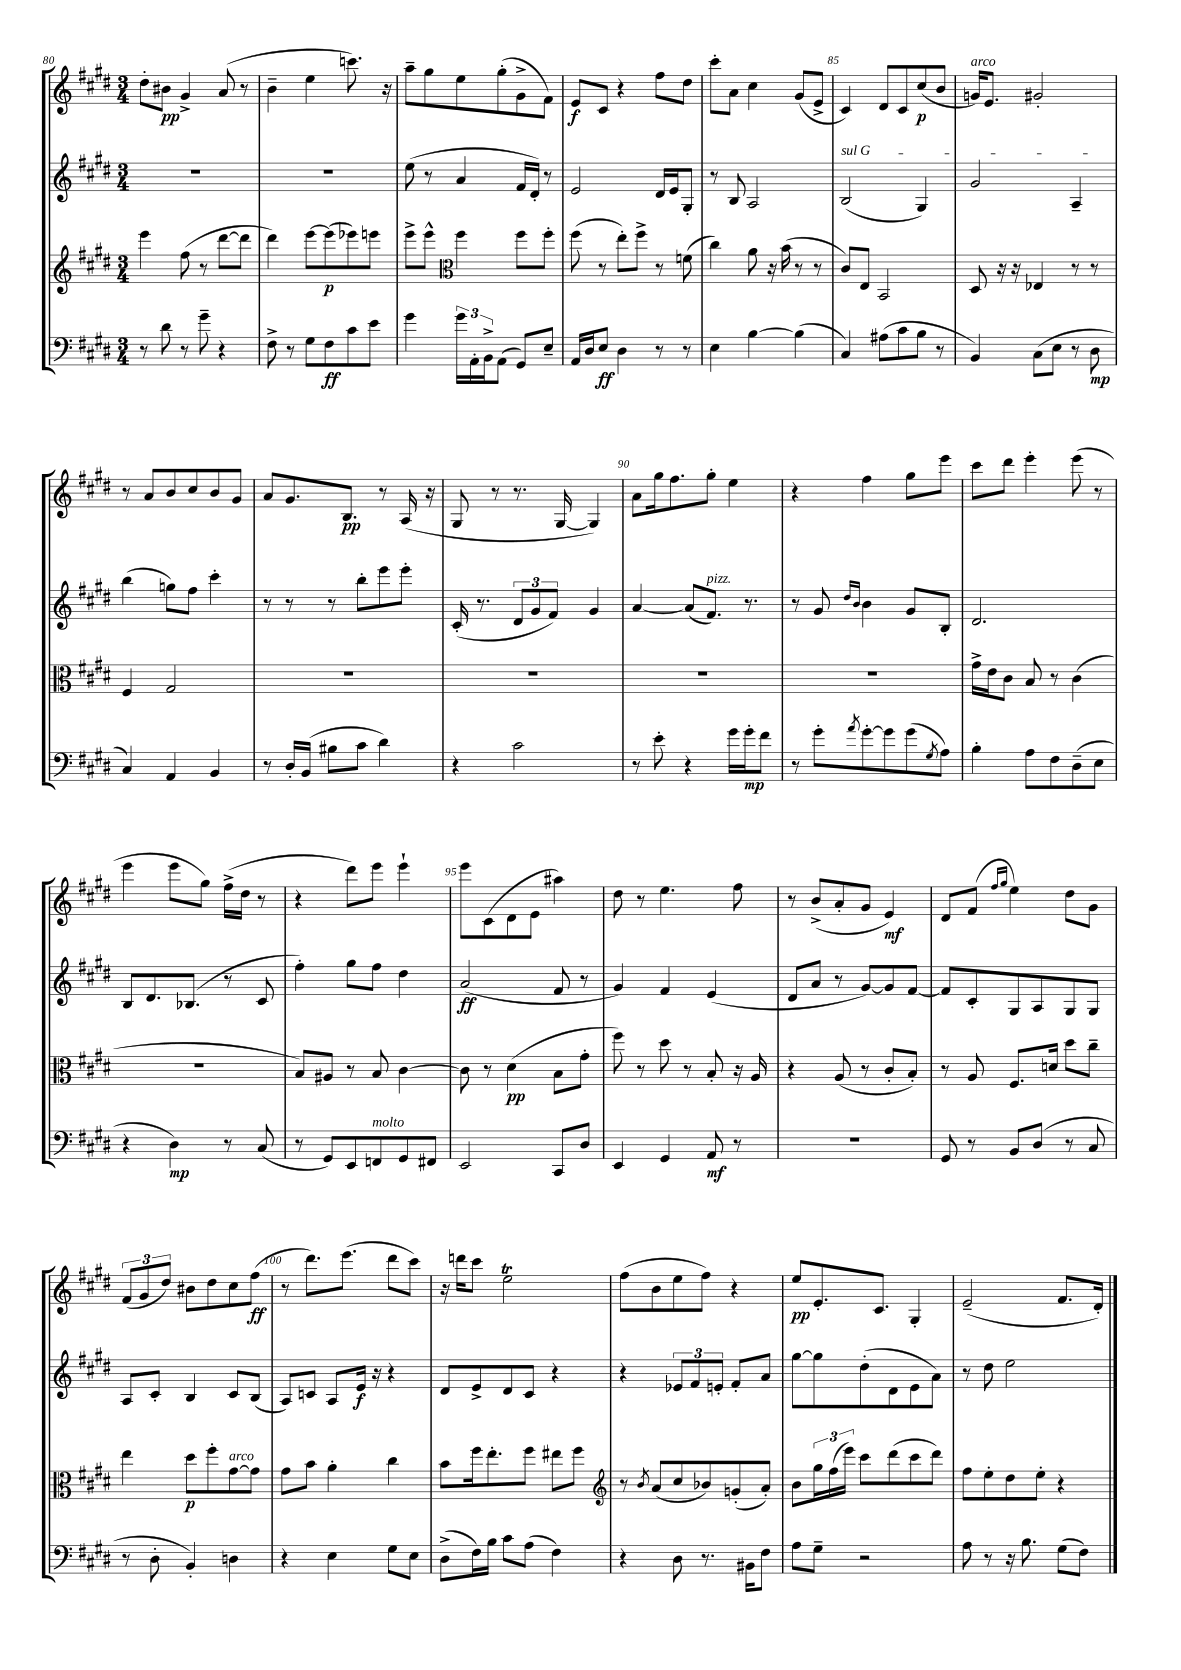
<<
\new StaffGroup <<
\new Staff = "s0" {
    \clef treble \key e \major \numericTimeSignature \time 3/4
    dis''8-. bis'8\pp gis'4-> a'8( r8 |
    b'4-- e''4 c'''8.) r16 |
    a''8-- gis''8 e''8 gis''8-.( gis'8-> fis'8) |
    e'8\f cis'8 r4 fis''8 dis''8 |
    cis'''8-. a'8 cis''4 gis'8( e'8-> |
    cis'4) dis'8 cis'8 cis''8\p( b'8 |
    g'16^\markup { \italic "arco" }) e'8. gis'2-. |
    r8 a'8 b'8 cis''8 b'8 gis'8 |
    a'8 gis'8. b8.\pp r8 a16( r16 |
    gis8 r8 r8. gis16~ gis4) |
    a'8 gis''16 fis''8. gis''8-. e''4 |
    r4 fis''4 gis''8 e'''8 |
    cis'''8 dis'''8 e'''4-. e'''8( r8 |
    e'''4 e'''8 gis''8) fis''16->( dis''16 r8 |
    r4 dis'''8) e'''8 e'''4-! |
    e'''8 cis'8( dis'8 e'8 ais''4) |
    dis''8 r8 e''4. fis''8 |
    r8 b'8->( a'8-. gis'8 e'4\mf) |
    dis'8 fis'8( \grace { fis''16 gis''16 } e''4) dis''8 gis'8 |
    \tuplet 3/2 { fis'8( gis'8 dis''8) } bis'8 dis''8 cis''8 fis''8\ff( |
    r8 dis'''8.) e'''8.( dis'''8 cis'''8) |
    r16 d'''16 cis'''8 e''2\trill |
    fis''8( b'8 e''8 fis''8) r4 |
    e''8\pp e'8.-. cis'8. gis4-. |
    e'2--( fis'8. dis'16-.) \bar "|." |
}
\new Staff = "s1" {
    \clef treble \key e \major \numericTimeSignature \time 3/4
    R2. |
    R2. |
    e''8( r8 a'4 fis'16 dis'16-.) r8 |
    e'2 dis'16 e'16 gis8-. |
    r8 b8 a2 |
    \once \override TextSpanner.bound-details.left.text = \markup { \italic "sul G" } b2\startTextSpan( gis4) |
    gis'2 a4--\stopTextSpan |
    b''4( g''8) fis''8 cis'''4-. |
    r8 r8 r8 b''8-. e'''8 e'''8-. |
    cis'16-.( r8. \tuplet 3/2 { dis'8 gis'8 fis'8) } gis'4 |
    a'4~ a'8( fis'8.^\markup { \italic "pizz." }) r8. |
    r8 gis'8 \grace { dis''16 b'16 } b'4 gis'8 b8-. |
    dis'2. |
    b8 dis'8. bes8.( r8 cis'8 |
    fis''4-.) gis''8 fis''8 dis''4 |
    a'2\ff( fis'8 r8 |
    gis'4) fis'4 e'4( |
    dis'8 a'8 r8 gis'8~) gis'8 fis'8~ |
    fis'8 cis'8-. gis8 a8 gis8 gis8 |
    a8 cis'8-. b4 cis'8 b8( |
    a8) c'8 a8 e'16\f r16 r4 |
    dis'8 e'8-> dis'8 cis'8 r4 |
    r4 \tuplet 3/2 { ees'8 fis'8 e'8-. } fis'8-. a'8 |
    gis''8~ gis''8 dis''8-.( dis'8 e'8 a'8) |
    r8 dis''8 e''2 \bar "|." |
}
\new Staff = "s2" {
    \clef treble \key e \major \numericTimeSignature \time 3/4
    e'''4 fis''8( r8 dis'''8~ dis'''8 |
    dis'''4) e'''8~ e'''8\p( ees'''8) e'''8 |
    e'''8-> e'''8-^ \clef alto fis''4 fis''8 fis''8-. |
    fis''8( r8 e''8-.) fis''8-> r8 f'8( |
    cis''4) a'8 r16 b'16( r8 r8 |
    cis'8) e8 b,2 |
    dis8 r16 r16 ees4 r8 r8 |
    fis4 gis2 |
    R2. |
    R2. |
    R2. |
    R2. |
    gis'16-> e'16 cis'8 b8 r8 cis'4( |
    R2. |
    b8) ais8 r8 b8 cis'4~ |
    cis'8 r8 dis'4\pp( b8 gis'8-. |
    fis''8) r8 dis''8 r8 b8-. r16 a16 |
    r4 a8( r8 cis'8-. b8-.) |
    r8 a8 fis8. d'16 dis''8 cis''8-- |
    e''4 dis''8\p fis''8-. gis'8~^\markup { \italic "arco" } gis'8 |
    gis'8 b'8 a'4-. cis''4 |
    b'8 fis''16 e''8.-. fis''8 eis''8 fis''8 |
    \clef treble r8 \acciaccatura { b'8 } a'8( cis''8 bes'8) g'8-.( a'8-.) |
    b'8 \tuplet 3/2 { gis''16 fis''16( e'''16) } cis'''8 dis'''8( cis'''8 dis'''8) |
    fis''8 e''8-. dis''8 e''8-. r4 \bar "|." |
}
\new Staff = "s3" {
    \clef bass \key e \major \numericTimeSignature \time 3/4
    r8 dis'8 r8 gis'8-- r4 |
    fis8-> r8 gis8 fis8\ff cis'8 e'8 |
    gis'4 \tuplet 3/2 { gis'16 a,16-. b,16-> } a,8( gis,8) e8-- |
    a,16 dis16 e8\ff dis4 r8 r8 |
    e4 b4~ b4( |
    cis4) ais8( cis'8 b8 r8 |
    b,4) cis8( e8 r8 dis8\mp |
    cis4) a,4 b,4 |
    r8 dis16-. b,16( bis8 cis'8 dis'4) |
    r4 cis'2 |
    r8 e'8-. r4 gis'16 gis'16-.\mp fis'8 |
    r8 gis'8-. \acciaccatura { a'8 } gis'8~-. gis'8 gis'8( \acciaccatura { gis8 } a8) |
    b4-. a8 fis8 dis8--( e8 |
    r4 dis4\mp) r8 cis8( |
    r8 gis,8) e,8 f,8^\markup { \italic "molto" } gis,8 fis,8 |
    e,2 cis,8 dis8 |
    e,4 gis,4 a,8\mf r8 |
    R2. |
    gis,8 r8 b,8 dis8( r8 cis8 |
    r8 dis8-. b,4-.) d4 |
    r4 e4 gis8 e8 |
    dis8->( fis16) b16 cis'8 a8( fis4) |
    r4 dis8 r8. bis,16 fis8 |
    a8 gis8-- r2 |
    a8 r8 r16 b8. gis8( fis8) \bar "|." |
}
>>
>>
\layout { \context { \Score currentBarNumber = #80 \override BarNumber.break-visibility = ##(#f #t #t) barNumberVisibility = #(every-nth-bar-number-visible 5) } }
